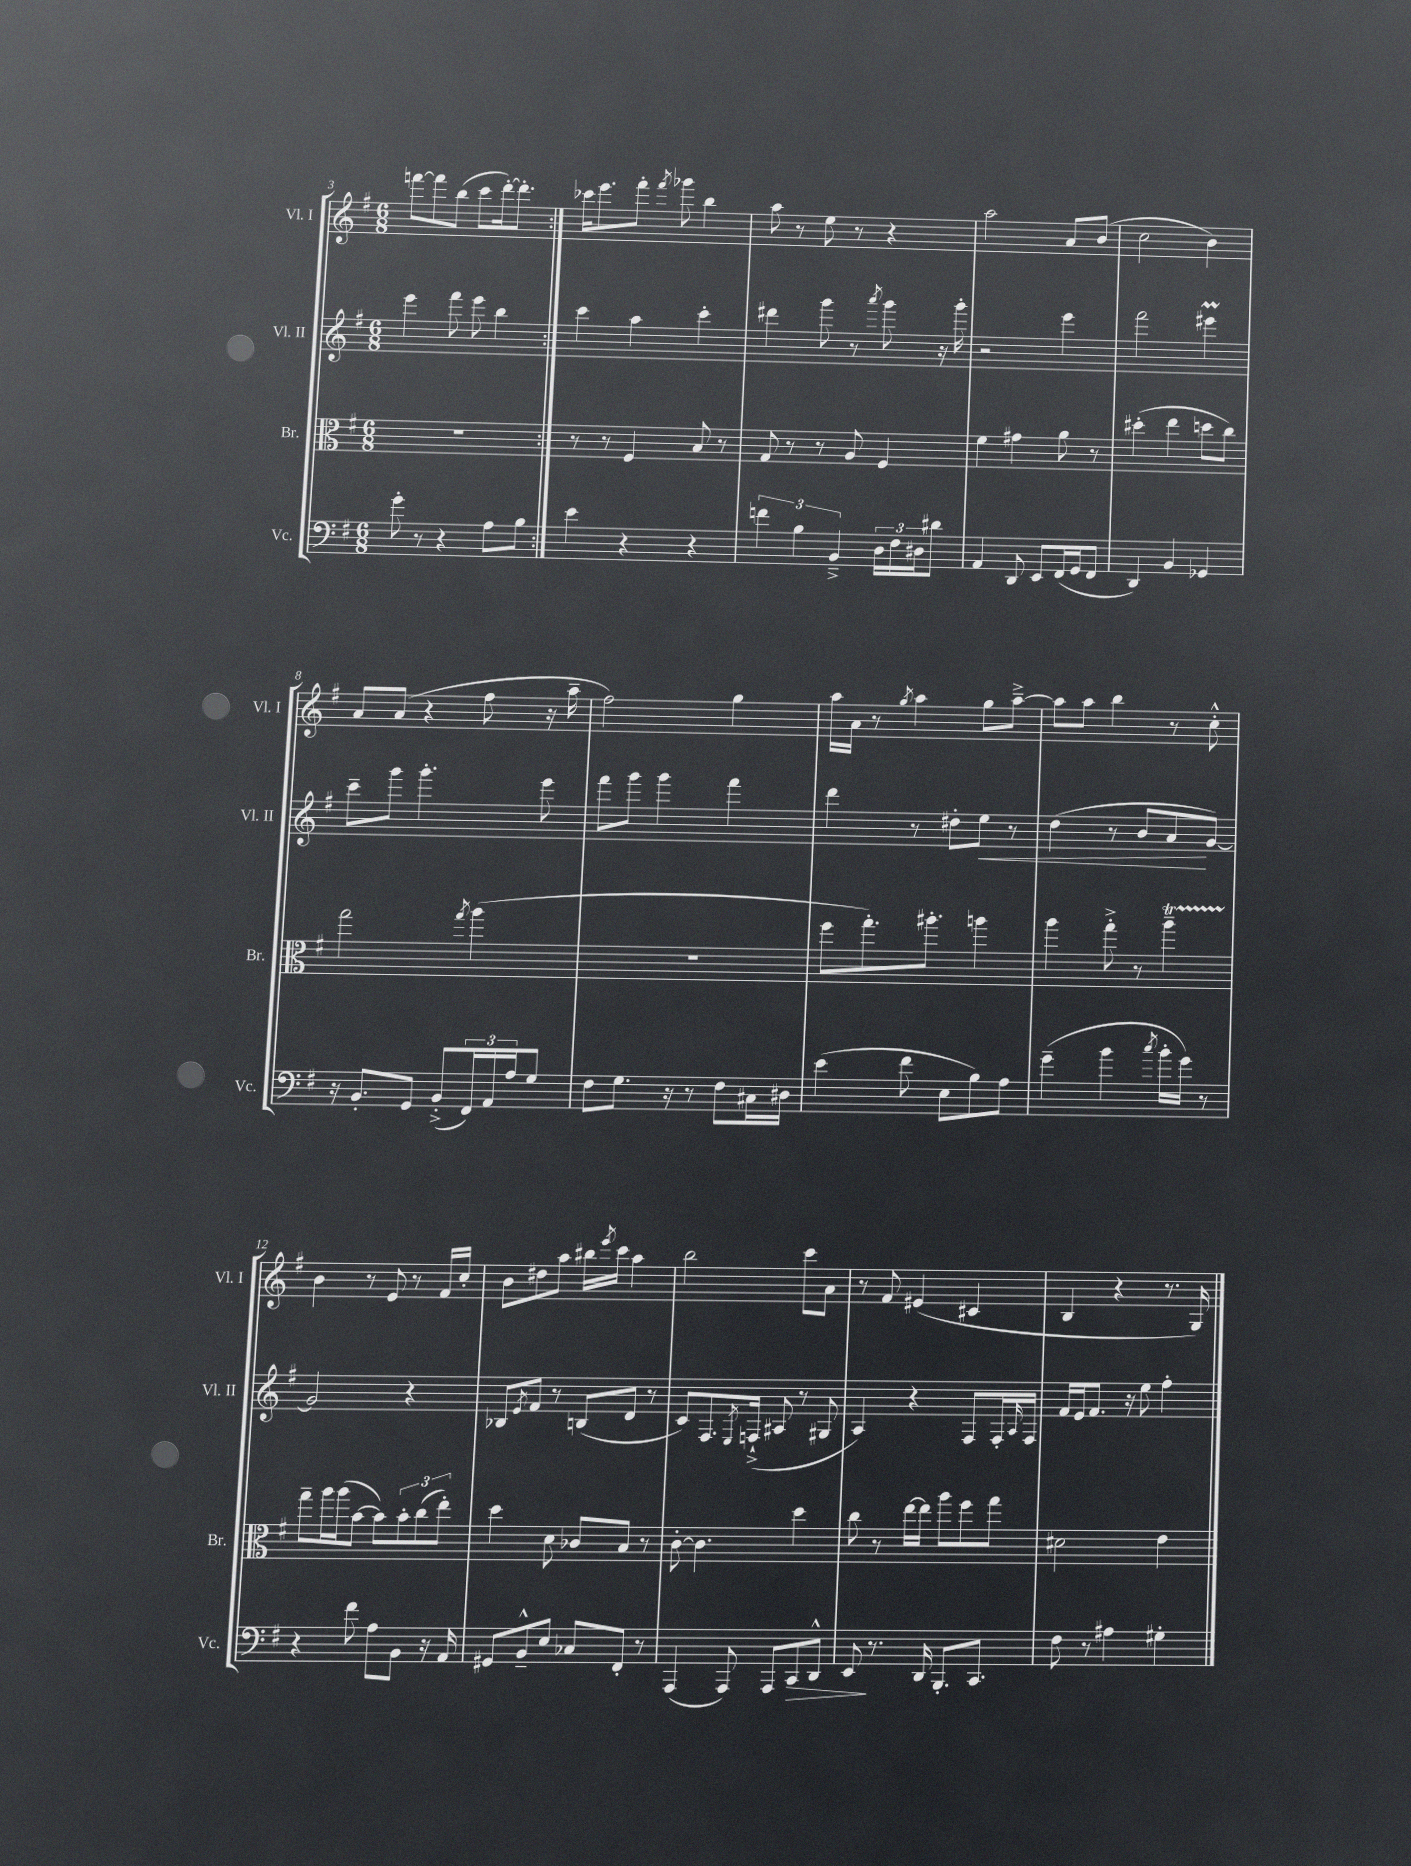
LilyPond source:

<<
\new StaffGroup <<
\new Staff = "s0" \with { instrumentName = "Vl. I" shortInstrumentName = "Vl. I" } {
    \clef treble \key g \major \numericTimeSignature \time 6/8
    \repeat volta 2 { f'''8~ f'''8 b''8( c'''8 d'''16~-.) d'''8.-. | }
    ces'''16 e'''8. fis'''8-. \acciaccatura { fis'''8 } ges'''8 b''4 |
    a''8 r8 e''8 r8 r4 |
    a''2 a'8 b'8( |
    c''2 b'4) |
    a'8 a'8( r4 fis''8 r16 a''16-- |
    fis''2) g''4 |
    a''16 a'16 r8 \acciaccatura { g''8 } a''4 g''8 a''8~---> |
    a''8 a''8 b''4 r8 c''8-.-^ |
    b'4 r8 e'8 r8 fis'16 c''16-. |
    b'8 dis''8 a''8 bis''16 \acciaccatura { e'''8 } c'''16 a''4 |
    b''2 c'''8 a'8 |
    r8 fis'8 eis'4( cis'4 |
    b4 r4 r8. g16) \bar "|." |
}
\new Staff = "s1" \with { instrumentName = "Vl. II" shortInstrumentName = "Vl. II" } {
    \clef treble \key g \major \numericTimeSignature \time 6/8
    \repeat volta 2 { e'''4 fis'''8 e'''8 b''4 | }
    c'''4 a''4 c'''4-. |
    dis'''4 g'''8 r8 \acciaccatura { a'''8 } g'''8 r16 g'''16-. |
    r2 e'''4 |
    fis'''2 eis'''4\prall |
    c'''8-- g'''8 g'''4.-. e'''8 |
    fis'''8 g'''8 g'''4 fis'''4 |
    d'''4 r8 dis''8-. e''8\< r8 |
    d''4( r8 b'8 a'8\! g'8~) |
    g'2 r4 |
    bes8 \acciaccatura { e'8 } fis'8 r8 b8( d'8 r8 |
    c'8) fis8. \acciaccatura { e8 } f16-!->( ais8 r8 gis8 |
    a4) r4 fis8 fis16-. \grace { a16 } fis16 |
    fis'16 e'16 fis'8. r16 e''8 fis''4-. \bar "|." |
}
\new Staff = "s2" \with { instrumentName = "Br." shortInstrumentName = "Br." } {
    \clef alto \key g \major \numericTimeSignature \time 6/8
    \repeat volta 2 { R2. | }
    r8 r8 fis4 b8 r8 |
    g8 r8 r8 a8 fis4 |
    fis'4 gis'4 a'8 r8 |
    dis''4-.( e''4 d''8 c''8) |
    g''2 \acciaccatura { g''8 } a''4( |
    R2. |
    fis''8 g''8.-.) ais''8.-. a''4 |
    a''4 g''8-.-> r8 a''4--\startTrillSpan |
    g''8--\stopTrillSpan a''16 a''16( b'8~ b'8) \tuplet 3/2 { b'8-. c''8( e''8-.) } |
    d''4 d'8 ces'8 b8 r8 |
    c'8~-. c'4. d''4 |
    c''8 r8 e''16~ e''16 a''8 fis''8 g''8 |
    dis'2 e'4 \bar "|." |
}
\new Staff = "s3" \with { instrumentName = "Vc." shortInstrumentName = "Vc." } {
    \clef bass \key g \major \numericTimeSignature \time 6/8
    \repeat volta 2 { g'8-. r8 r4 a8 b8 | }
    e'4 r4 r4 |
    \tuplet 3/2 { f'4 b4 b,4---> } \tuplet 3/2 { d16 fis16 dis16 } dis'8 |
    a,4 d,8 e,8 fis,16( g,16 fis,8 |
    d,4) b,4 ges,4 |
    r16 b,8.-. g,8 b,8-.->( \tuplet 3/2 { fis,16) a,16 a16 } g8 |
    fis8 g8. r16 r8 fis8 cis16 dis16 |
    e'4( fis'8 e8 b8) a8 |
    g'4--( b'4 \acciaccatura { c''8 } b'16-. g'16) r8 |
    r4 fis'8 a8 b,8 r16 a,16 |
    gis,8 b,8---^ e8 ces8 fis,8-. r8 |
    a,,4( a,,8) a,,8 c,8\> d,8-^ |
    e,8\! r8. d,16 b,,8.-. c,8. |
    fis8 r8 ais4 gis4-. \bar "|." |
}
>>
>>
\layout { \context { \Score currentBarNumber = #3 } }
